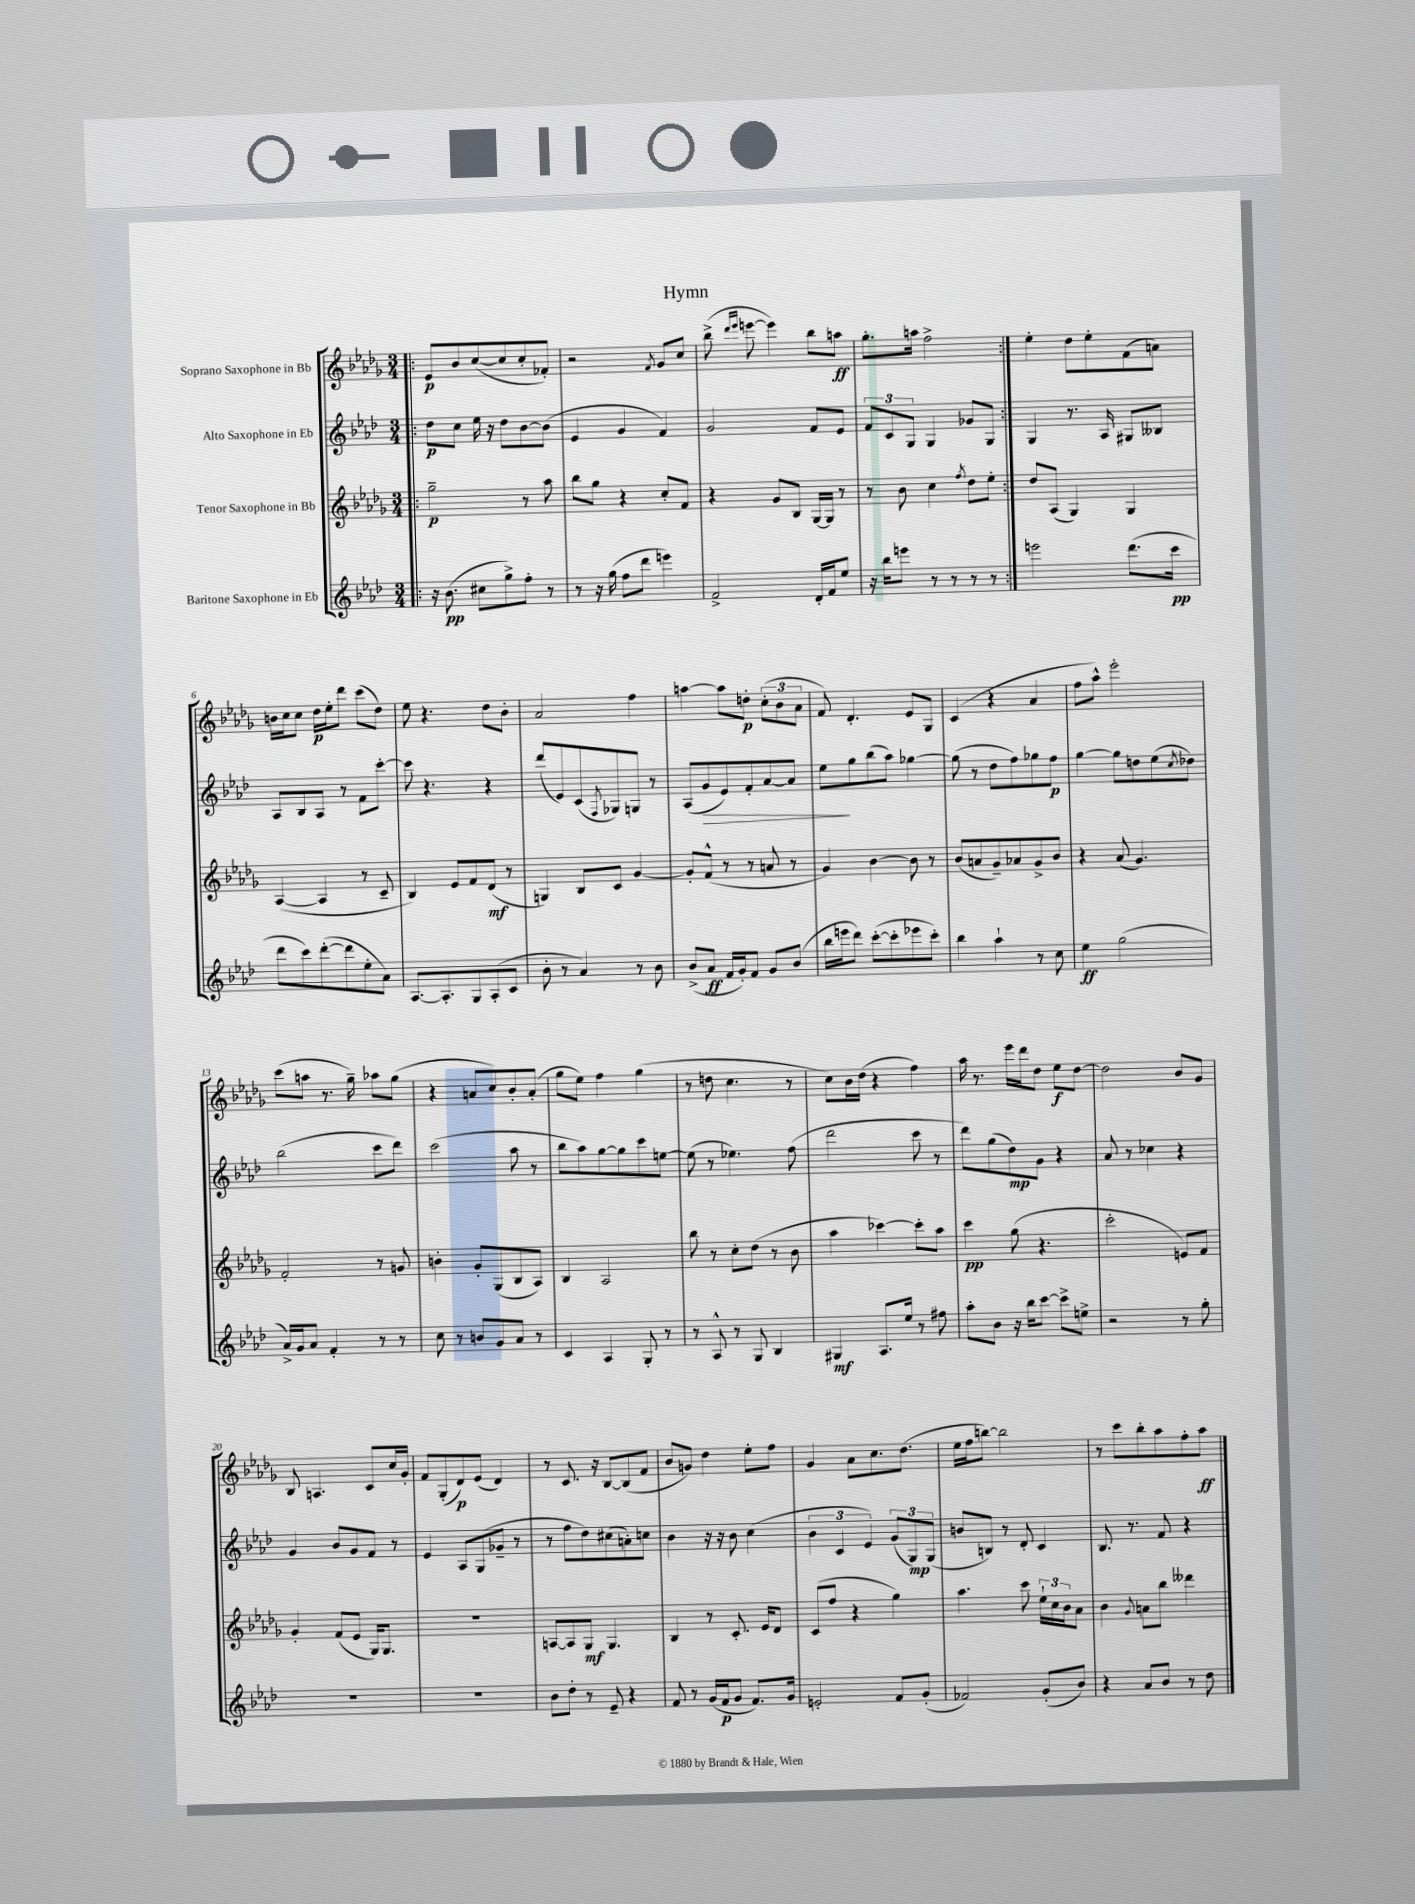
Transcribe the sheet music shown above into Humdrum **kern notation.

**kern	**dynam	**kern	**dynam	**kern	**dynam	**kern	**dynam
*part4	*part4	*part3	*part3	*part2	*part2	*part1	*part1
*staff4	*staff4	*staff3	*staff3	*staff2	*staff2	*staff1	*staff1
*I"Baritone Saxophone in Eb	*	*I"Tenor Saxophone in Bb	*	*I"Alto Saxophone in Eb	*	*I"Soprano Saxophone in Bb	*
*clefG2	*	*clefG2	*	*clefG2	*	*clefG2	*
*k[b-e-a-d-]	*	*k[b-e-a-d-g-]	*	*k[b-e-a-d-]	*	*k[b-e-a-d-g-]	*
*M3/4	*	*M3/4	*	*M3/4	*	*M3/4	*
=1!|:	=1!|:	=1!|:	=1!|:	=1!|:	=1!|:	=1!|:	=1!|:
16r	.	2gg-~\	p	8dd-\L	p	8e-/L	p
(8.b-\	pp	.	.	.	.	.	.
.	.	.	.	8cc\J	.	8b-/	.
8cc#X\L	.	.	.	16ee-\	.	([8cc/	.
.	.	.	.	16r	.	.	.
8gg^\)	.	.	.	8dd-\L	.	8cc/]	.
8ff'\J	.	8r	.	[8b-\	.	8cc'/	.
8r	.	8aa-\	.	(8b-\J]	.	8f-X'/J)	.
=2	=2	=2	=2	=2	=2	=2	=2
8r	.	8bb-\L	.	4e-/	.	2r	.
16r	.	8gg-\J	.	.	.	.	.
(16gg\	.	.	.	.	.	.	.
8ff\L	.	4r	.	4g/	.	.	.
8ddd-\J	.	.	.	.	.	.	.
.	.	.	.	.	.	8qf/	.
4eeen\)	.	8cc'/L	.	4f/)	.	8g-/L	.
.	.	8f/J	.	.	.	8cc/J	.
=3	=3	=3	=3	=3	=3	=3	=3
2f^/	.	4r	.	2g/	.	(8bb-^\	.
.	.	.	.	.	.	16qqddd-/LL	.
.	.	.	.	.	.	16qqeee-/JJ	.
.	.	.	.	.	.	[8eeen\	.
.	.	8g-/L	.	.	.	4eee\])	.
.	.	8B-/J	.	.	.	.	.
16d-'/LL	.	[16G-/LL	.	8f/L	.	8bb-\L	.
16f/J	.	16G-/JJ]	.	.	.	.	.
8ee-/J	.	8r	.	8e-/J	.	8aan\J	ff
=4	=4	=4	=4	=4	=4	=4	=4
16r	.	8r	.	12f/L	.	8.gg-'\L	.
16bb-\KL	.	.	.	.	.	.	.
.	.	.	.	12c/	.	.	.
8eeen\J	.	8b-\	.	.	.	.	.
.	.	.	.	12G/J	.	.	.
.	.	.	.	.	.	16aan\Jk	.
8r	.	4cc\	.	4G/	.	2ff^\	.
8r	.	.	.	.	.	.	.
.	.	8qff/	.	.	.	.	.
8r	.	8dd-\L	.	8g-X/L	.	.	.
8r	.	8ee-'\J	.	8G/J	.	.	.
=5:|!	=5:|!	=5:|!	=5:|!	=5:|!	=5:|!	=5:|!	=5:|!
2eeen\	.	8dd-/L	.	4G/	.	4ee-'\	.
.	.	(8A-/J	.	.	.	.	.
.	.	4G-/)	.	8.r	.	8dd-\L	.
.	.	.	.	.	.	8ee-'\	.
.	.	.	.	16A-/	.	.	.
(8.ddd-\L	.	4G-/	.	8G#X/L	.	(8f\	.
.	.	.	.	8B--X/J	.	8an\J)	.
16ccc\Jk	pp	.	.	.	.	.	.
!!LO:LB:g=z
=6	=6	=6	=6	=6	=6	=6	=6
8ddd-\L	.	([4A-/	.	8A-/L	.	16bn\LL	.
.	.	.	.	.	.	16cc\J	.
8ccc\)	.	.	.	8B-/	.	8cc\J	.
([8ddd-'\	.	4A-/]	.	8A-/J	.	16dd-\LL	p
.	.	.	.	.	.	16ee-'\J	.
8ddd-\]	.	.	.	8r	.	8ddd-\J	.
8ee-'\	.	8r	.	8f\L	.	(8ccc\L	.
8a-\J)	.	8c~/	.	[8ccc'\J	.	8dd-\J)	.
=7	=7	=7	=7	=7	=7	=7	=7
[8.A-/L	.	4B-/)	.	8ccc\]	.	8ee-\	.
.	.	.	.	4.r	.	4.r	.
8.A-'/]	.	.	.	.	.	.	.
.	.	8e-/L	.	.	.	.	.
8G/	.	8f/	.	.	.	.	.
(8A-'/	.	(8d-/J	mf	4r	.	8dd-\L	.
8c/J	.	8r	.	.	.	8b-'\J	.
=8	=8	=8	=8	=8	=8	=8	=8
8b-'\	.	4Gn/)	.	(8ddd-/L	.	2a-/	.
8r	.	.	.	8e-/)	.	.	.
4a-/)	.	8B-/L	.	(8c/	.	.	.
.	.	.	.	8qF/	.	.	.
.	.	8c/J	.	8G-X/)	.	.	.
8r	.	[4g-/	.	8Gn/J	.	4ff\	.
8b-\	.	.	.	8r	.	.	.
=9	=9	=9	=9	=9	=9	=9	=9
(8b-^/L	.	8g-'/L]	.	(8A-/L	.	[4aan\	.
!	!	!	!	!	!LO:HP:b	!	!
8a-/J	ff	(8f^^/J	.	8g/	>	.	.
16f/LL	.	8r	.	8e-/)	.	8aa\L]	.
16g'/J)	.	.	.	.	.	.	.
8f/J	.	8r	.	8f'/	.	8ddn'\J	p
8g/L	.	8an/	.	[8a-/	.	(12cc'\L	.
.	.	.	.	.	.	12b-\	.
(8b-/J	.	8r	.	8a-/J]	.	.	.
.	.	.	.	.	.	12a-\J	.
=10	=10	=10	=10	=10	=10	=10	=10
16bb-\LL	.	4g-/)	.	8ee-\L	.	8f/)	.
16eeen\J	.	.	.	.	.	.	.
8ddd-\J)	.	.	.	8gg\	]	4.d-'/	.
([8ccc'\L	.	[4b-\	.	(8bb-\	.	.	.
8ccc'\]	.	.	.	8aa-\J)	.	.	.
8eee-X\	.	8b-\]	.	[4gg-X\	.	8e-/L	.
8ccc'\J)	.	8r	.	.	.	8G-/J	.
=11	=11	=11	=11	=11	=11	=11	=11
4bb-\	.	(8b-/L	.	(8gg-\]	.	(4c/	.
.	.	8an/	.	8r	.	.	.
4aa-`\	.	8g-~/)	.	8dd-\L	.	4r	.
.	.	8a-X/	.	8ff\)	.	.	.
8r	.	8g-^/	.	8gg-X\	.	4a-/	.
8cc\	.	8b-/J	.	8ff\J	p	.	.
=12	=12	=12	=12	=12	=12	=12	=12
4ee-\	ff	4r	.	[4gg\	.	8ff\L	.
.	.	.	.	.	.	8aa-^^\J)	.
(2gg\	.	(8a-/	.	8gg\L]	.	2eee-'\	.
.	.	4.g-/)	.	8ddn\	.	.	.
.	.	.	.	(8ee-\	.	.	.
.	.	.	.	8qcc/	.	.	.
.	.	.	.	8dd-X\J)	.	.	.
!!LO:LB:g=z
=13	=13	=13	=13	=13	=13	=13	=13
16a-^/LL)	.	2f'/	.	(2bb-\	.	(8ccc\L	.
16g/J	.	.	.	.	.	.	.
8a-/J	.	.	.	.	.	8aan\J	.
4f'/	.	.	.	.	.	8.r	.
.	.	.	.	.	.	16gg-~\)	.
8r	.	8r	.	8ccc\L	.	8aa-X\L	.
8r	.	8gn/	.	8ddd-\J)	.	(8gg-\J	.
=14	=14	=14	=14	=14	=14	=14	=14
8cc\	.	4bn'\	.	(2ccc\	.	4r	.
8r	.	.	.	.	.	.	.
8bn/L	.	8g-'/L	.	.	.	8an/L	.
8g/	.	(8G-/	.	.	.	8cc/)	.
8a-/J	.	8B-/	.	8aa-\	.	8b-'/	.
8r	.	8A-/J)	.	8r	.	(8a'/J	.
=15	=15	=15	=15	=15	=15	=15	=15
4c/	.	4B-/	.	8bb-\L	.	8gg-\L	.
.	.	.	.	8aa-\)	.	8ee-\J)	.
4A-/	.	2A-/	.	[8gg\	.	4ff\	.
.	.	.	.	8gg\]	.	.	.
8G'/	.	.	.	8ccc\	.	(4gg-\	.
8r	.	.	.	[8een\J	.	.	.
=16	=16	=16	=16	=16	=16	=16	=16
8r	.	8bb-\	.	(8ee\]	.	8r	.
8A-^^/	.	8r	.	8r	.	8ddn\	.
8r	.	8cc'\L	.	4.ee-X\)	.	4.cc\	.
8G/	.	(8dd-\J	.	.	.	.	.
4B-/	.	8r	.	.	.	.	.
.	.	8b-\	.	(8ff\	.	8r	.
=17	=17	=17	=17	=17	=17	=17	=17
4G#X/	mf	4aa-\	.	2ddd-\	.	8cc\L)	.
.	.	.	.	.	.	16b-\L	.
.	.	.	.	.	.	(16dd-\JJ	.
8.A-/L	.	[4ccc-X\)	.	.	.	4r	.
16ee-/Jk	.	.	.	.	.	.	.
8r	.	8ccc-'\L]	.	8ccc\	.	4ff\)	.
8ff#X\	.	8aa-\J	.	8r	.	.	.
=18	=18	=18	=18	=18	=18	=18	=18
8aa-'\L	.	4ccc\	pp	8ddd-\L)	.	16aa-\	.
.	.	.	.	.	.	8.r	.
8b-\J	.	.	.	(8gg\	.	.	.
16r	.	(8gg-\	.	8dd-\)	mp	16eee-\LL	.
16bb-\KL	.	.	.	.	.	16ddd-\J	.
[8ccc\J	.	4.r	.	8g\J	.	8dd-\J	.
8ccc^\L]	.	.	.	4r	.	8ee-\L	f
8een^\J	.	.	.	.	.	[8dd-\J	.
=19	=19	=19	=19	=19	=19	=19	=19
2r	.	2ccc'\	.	8a-/	.	2dd-\]	.
.	.	.	.	8r	.	.	.
.	.	.	.	4cc-X\	.	.	.
8r	.	8en/L)	.	4r	.	8b-/L	.
8gg'\	.	8f/J	.	.	.	8g-/J	.
!!LO:LB:g=z
=20	=20	=20	=20	=20	=20	=20	=20
2.r	.	4g-'/	.	4g/	.	8B-/	.
.	.	.	.	.	.	4.An/	.
.	.	(8f/L	.	8b-/L	.	.	.
.	.	8e-/J	.	8g/	.	.	.
.	.	16G-/KL)	.	8f/J	.	8c/L	.
.	.	8.G-/J	.	.	.	.	.
.	.	.	.	8r	.	16cc/L	.
.	.	.	.	.	.	16g-'/JJ	.
=21	=21	=21	=21	=21	=21	=21	=21
2.r	.	2.r	.	4e-/	.	8f/L	.
.	.	.	.	.	.	(8G-'/	.
.	.	.	.	8A-/L	.	8d-/)	p
.	.	.	.	(8G/	.	(8e-/J	.
.	.	.	.	8g-X~/J	.	4d-/)	.
.	.	.	.	8r	.	.	.
=22	=22	=22	=22	=22	=22	=22	=22
8b-\L	.	[8An/L	.	8r	.	8r	.
8dd-'\J	.	8A/]	.	8ff\L	.	8.c/	.
8r	.	8G-/J	mf	8dd-\)	.	.	.
.	.	.	.	.	.	16r	.
8e-~/	.	4.G-/	.	(8cc#X\	.	[8B-/L	.
4r	.	.	.	8an'\)	.	(8B-/]	.
.	.	.	.	8ccn\J	.	8f/J	.
=23	=23	=23	=23	=23	=23	=23	=23
8f/	.	4B-/	.	4b-\	.	8b-/L	.
8r	.	.	.	.	.	8gn/J)	.
(16g/LL	.	8r	.	16r	.	4dd-\	.
16f/J	p	.	.	16r	.	.	.
8g/J	.	8.c'/	.	8b-\	.	.	.
8.f/L)	.	.	.	(4cc\	.	8ee-'\L	.
.	.	16e-/KL	.	.	.	.	.
.	.	8d-/J	.	.	.	8ff\J	.
16g/Jk	.	.	.	.	.	.	.
=24	=24	=24	=24	=24	=24	=24	=24
2en'/	.	(8c/L	.	6b-\	.	4g-/	.
.	.	8ff/J	.	.	.	.	.
.	.	.	.	6c/	.	.	.
.	.	4r	.	.	.	8a-\L	.
.	.	.	.	6e-/)	.	.	.
.	.	.	.	.	.	8.cc\	.
8f/L	.	4gg-\)	.	(12g/L	.	.	.
.	.	.	.	.	.	(8.dd-\J	.
.	.	.	.	12G/)	mp	.	.
(8g'/J	.	.	.	.	.	.	.
.	.	.	.	(12G/J	.	.	.
=25	=25	=25	=25	=25	=25	=25	=25
2f-X/)	.	4.aa-\	.	8bn/L	.	16ee-\LL	.
.	.	.	.	.	.	16ff\J	.
.	.	.	.	8Bn/J)	.	[8bbn\J)	.
.	.	.	.	8r	.	2bb\]	.
.	.	8ccc\	.	8d-'/	.	.	.
(8g'/L	.	24ee-`\LL	.	4c/	.	.	.
.	.	24cc\	.	.	.	.	.
.	.	24b-\J	.	.	.	.	.
8b-/J)	.	8a-\J	.	.	.	.	.
=26	=26	=26	=26	=26	=26	=26	=26
4r	.	4b-\	.	8.B-/	.	8r	.
.	.	.	.	.	.	8ccc\L	.
.	.	.	.	8.r	.	.	.
.	.	8qqg-/	.	.	.	.	.
8a-/L	.	8an\L	.	.	.	8bb-'\	.
8b-/J	.	8bb-\J	.	8f/	.	8aa-\	.
8r	.	4ddd--X\	.	4r	.	8ff'\	.
8dd-\	.	.	.	.	.	8aa-\J	ff
==	==	==	==	==	==	==	==
*-	*-	*-	*-	*-	*-	*-	*-
